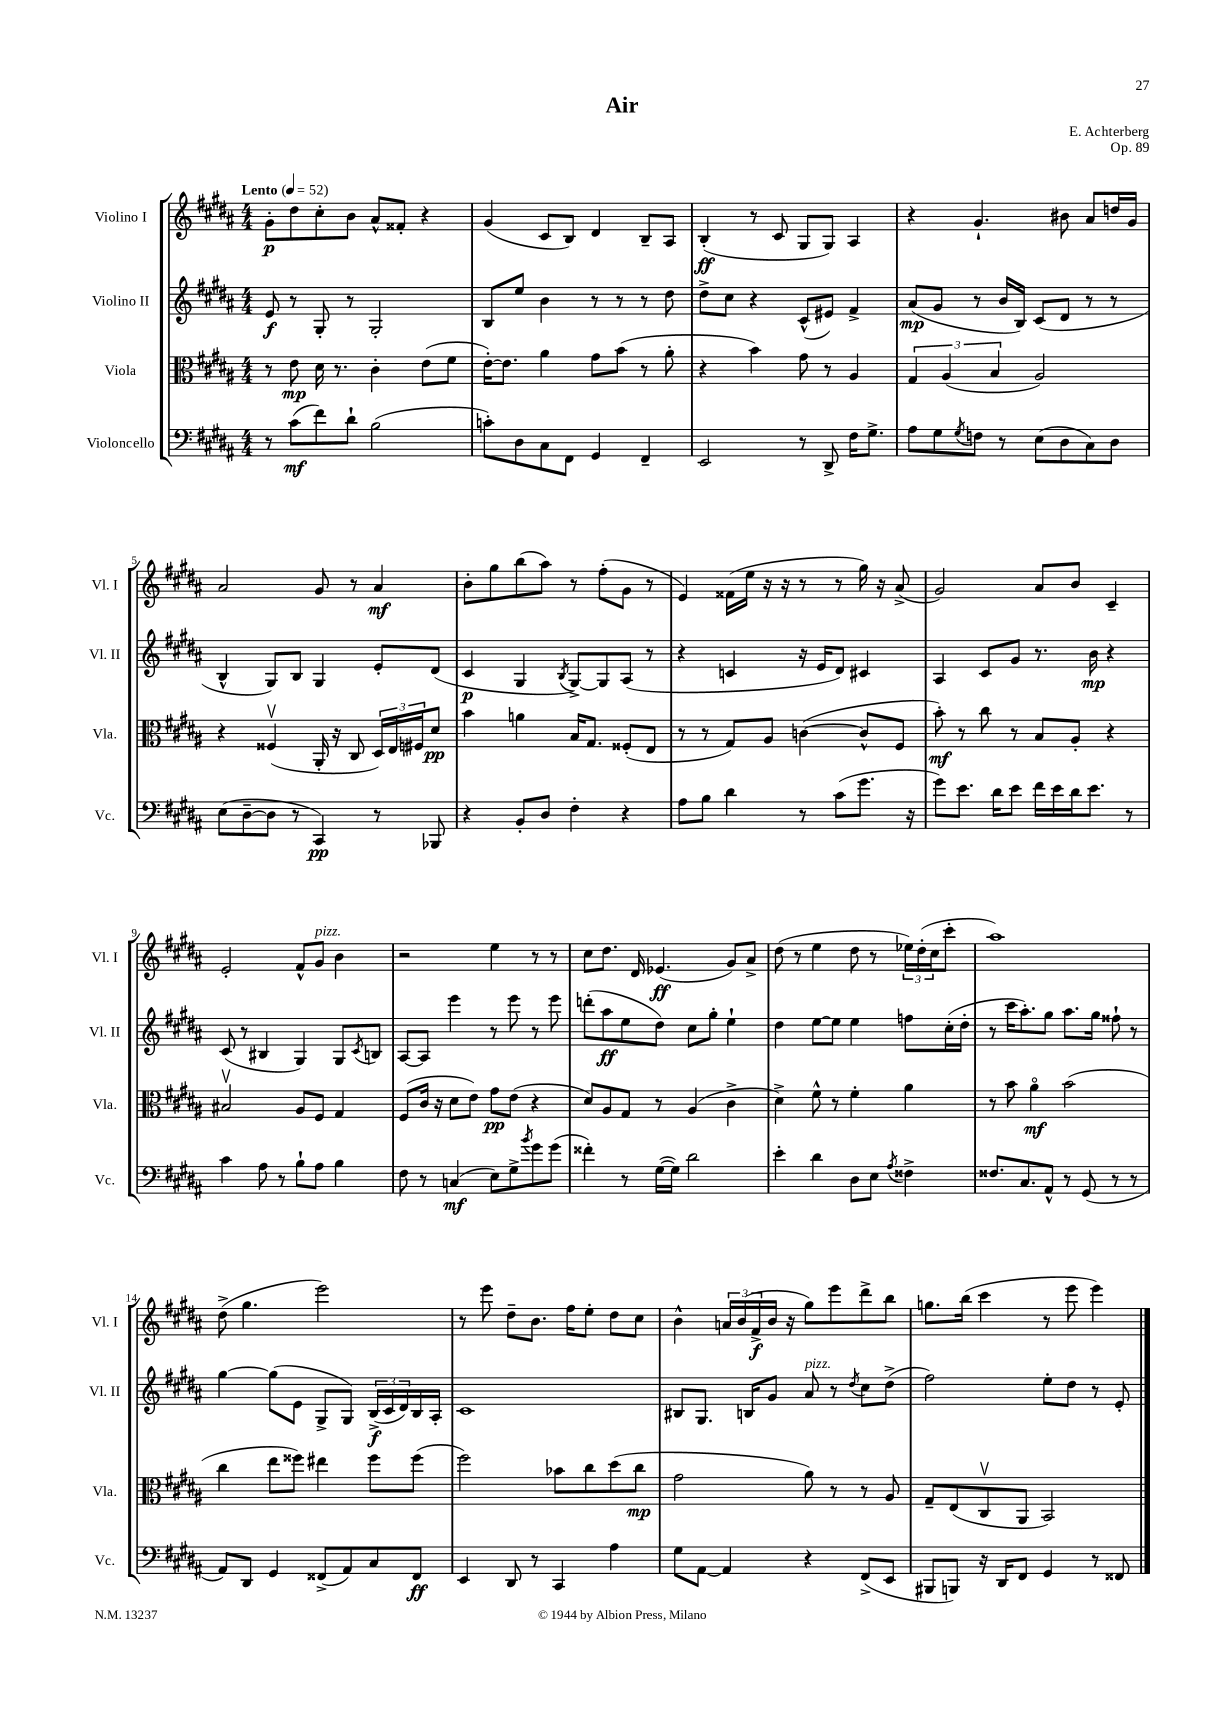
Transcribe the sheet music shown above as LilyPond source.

\header { title = "Air" composer = "E. Achterberg" opus = "Op. 89" }
<<
\new StaffGroup <<
\new Staff = "s0" \with { instrumentName = "Violino I" shortInstrumentName = "Vl. I" } {
    \clef treble \key b \major \numericTimeSignature \time 4/4 \tempo "Lento" 4 = 52
    gis'8-.\p dis''8 cis''8-. b'8 ais'8-^ fisis'8-. r4 |
    gis'4( cis'8 b8) dis'4 b8-- ais8 |
    b4-.\ff( r8 cis'8 gis8 gis8) ais4 |
    r4 gis'4.-! bis'8 ais'8 d''16 gis'16 |
    ais'2 gis'8 r8 ais'4\mf |
    b'8-. gis''8 b''8( ais''8) r8 fis''8-.( gis'8 r8 |
    e'4) fisis'16( e''16 r16 r16 r8 r8 gis''16) r16 ais'8->( |
    gis'2) ais'8 b'8 cis'4-- |
    e'2-. fis'8-^ gis'8^\markup { \italic "pizz." } b'4 |
    r2 e''4 r8 r8 |
    cis''8 dis''8. dis'16 ees'4.\ff( gis'8) ais'8-> |
    dis''8( r8 e''4 dis''8 r8 \tuplet 3/2 { ees''16) dis''16-.( cis''16 } cis'''8-. |
    ais''1) |
    dis''8->( gis''4. e'''2) |
    r8 e'''8 dis''8-- b'8. fis''16 e''8-. dis''8 cis''8 |
    b'4-^ \tuplet 3/2 { a'16 b'16( fis'16->\f } b'16 r16 gis''8) e'''8 dis'''8-> b''8 |
    g''8. b''16( cis'''4 r8 e'''8 e'''4) \bar "|." |
}
\new Staff = "s1" \with { instrumentName = "Violino II" shortInstrumentName = "Vl. II" } {
    \clef treble \key b \major \numericTimeSignature \time 4/4
    e'8\f r8 gis8-. r8 gis2-. |
    b8 e''8 b'4 r8 r8 r8 dis''8 |
    dis''8-> cis''8 r4 cis'8-^( eis'8) fis'4-> |
    ais'8\mp( gis'8 r8 b'16 b16) cis'8( dis'8 r8 r8 |
    b4-^ gis8) b8 gis4 e'8-. dis'8( |
    cis'4\p gis4 \acciaccatura { b8 } gis8~->) gis8 ais8( r8 |
    r4 c'4 r16 e'16 dis'8) cis'4 |
    ais4 cis'8 gis'8 r8. b'16\mp r4 |
    cis'8( r8 bis4 gis4) gis8 \acciaccatura { cis'8 } b8 |
    ais8~ ais8 e'''4 r8 e'''8 r8 e'''8 |
    d'''8-.( ais''8\ff e''8 dis''8) cis''8 gis''8-. e''4-! |
    dis''4 e''8~ e''8 e''4 f''8 cis''16-.( dis''16-. |
    r8 cis'''16 ais''8.-.) gis''8 ais''8. gis''16 fisis''8-! r8 |
    gis''4~ gis''8( e'8 gis8-> gis8) \tuplet 3/2 { b16->\f( cis'16 dis'16) } b16 ais16-. |
    cis'1 |
    bis8 gis8. b16 gis'8 ais'8^\markup { \italic "pizz." } r8 \acciaccatura { dis''8 } cis''8 dis''8->( |
    fis''2) e''8-. dis''8 r8 e'8-. \bar "|." |
}
\new Staff = "s2" \with { instrumentName = "Viola" shortInstrumentName = "Vla." } {
    \clef alto \key b \major \numericTimeSignature \time 4/4
    r8 e'8\mp dis'16 r8. cis'4-. e'8( fis'8 |
    e'16~-.) e'8. ais'4 gis'8 b'8( r8 ais'8-. |
    r4 b'4) gis'8 r8 ais4 |
    \tuplet 3/2 { gis4 ais4( b4 } ais2) |
    r4 fisis4\upbow( ais,16-. r16 cis8 \tuplet 3/2 { dis16) e16 fis16 } dis'8\pp |
    b'4 a'4 b16 gis8. fisis8-.( e8 |
    r8 r8 gis8) ais8 c'4~( c'8-^ fis8 |
    b'8-.\mf) r8 cis''8 r8 b8 ais8-. r4 |
    bis2\upbow ais8 fis8 gis4 |
    fis8( cis'16 r16 dis'8 e'8) gis'8\pp e'8( r4 |
    dis'8) ais8 gis8 r8 ais4( cis'4-> |
    dis'4->) fis'8-^ r8 fis'4-. ais'4 |
    r8 b'8 ais'4\flageolet\mf b'2( |
    cis''4 e''8 fisis''8) eis''4 fisis''8 fisis''8( |
    fis''2) bes'8 cis''8 dis''8( cis''8\mp |
    gis'2 ais'8) r8 r8 ais8 |
    gis8-- e8( cis8\upbow ais,8 b,2) \bar "|." |
}
\new Staff = "s3" \with { instrumentName = "Violoncello" shortInstrumentName = "Vc." } {
    \clef bass \key b \major \numericTimeSignature \time 4/4
    r8 cis'8\mf( fis'8) dis'8-! b2( |
    c'8-.) dis8 cis8 fis,8 gis,4 fis,4-- |
    e,2 r8 dis,8-> fis16 gis8.-> |
    ais8 gis8 \acciaccatura { gis8 } f8 r8 e8( dis8 cis8) dis8 |
    e8( dis8~-- dis8 r8 cis,4\pp) r8 bes,,8 |
    r4 b,8-. dis8 fis4-. r4 |
    ais8 b8 dis'4 r8 cis'8( gis'8. r16 |
    gis'8) e'8. dis'16 e'8 fis'16 e'16 dis'16 e'8. r8 |
    cis'4 ais8 r8 b8-! ais8 b4 |
    fis8 r8 c4\mf( e8) gis8-> \acciaccatura { b'8 } gis'8 gis'8( |
    fisis'4-.) r8 gis16~( gis16) dis'2 |
    e'4-. dis'4 dis8 e8 \acciaccatura { ais8 } fisis4-> |
    fisis8. cis8. ais,8-^ r8 gis,8( r8 r8 |
    ais,8) dis,8 gis,4 fisis,8->( ais,8) cis8 fisis,8\ff |
    e,4 dis,8 r8 cis,4 ais4 |
    gis8 ais,8~ ais,4 r4 fis,8->( e,8 |
    bis,,8 b,,8) r16 dis,16 fis,8 gis,4 r8 fisis,8 \bar "|." |
}
>>
>>
